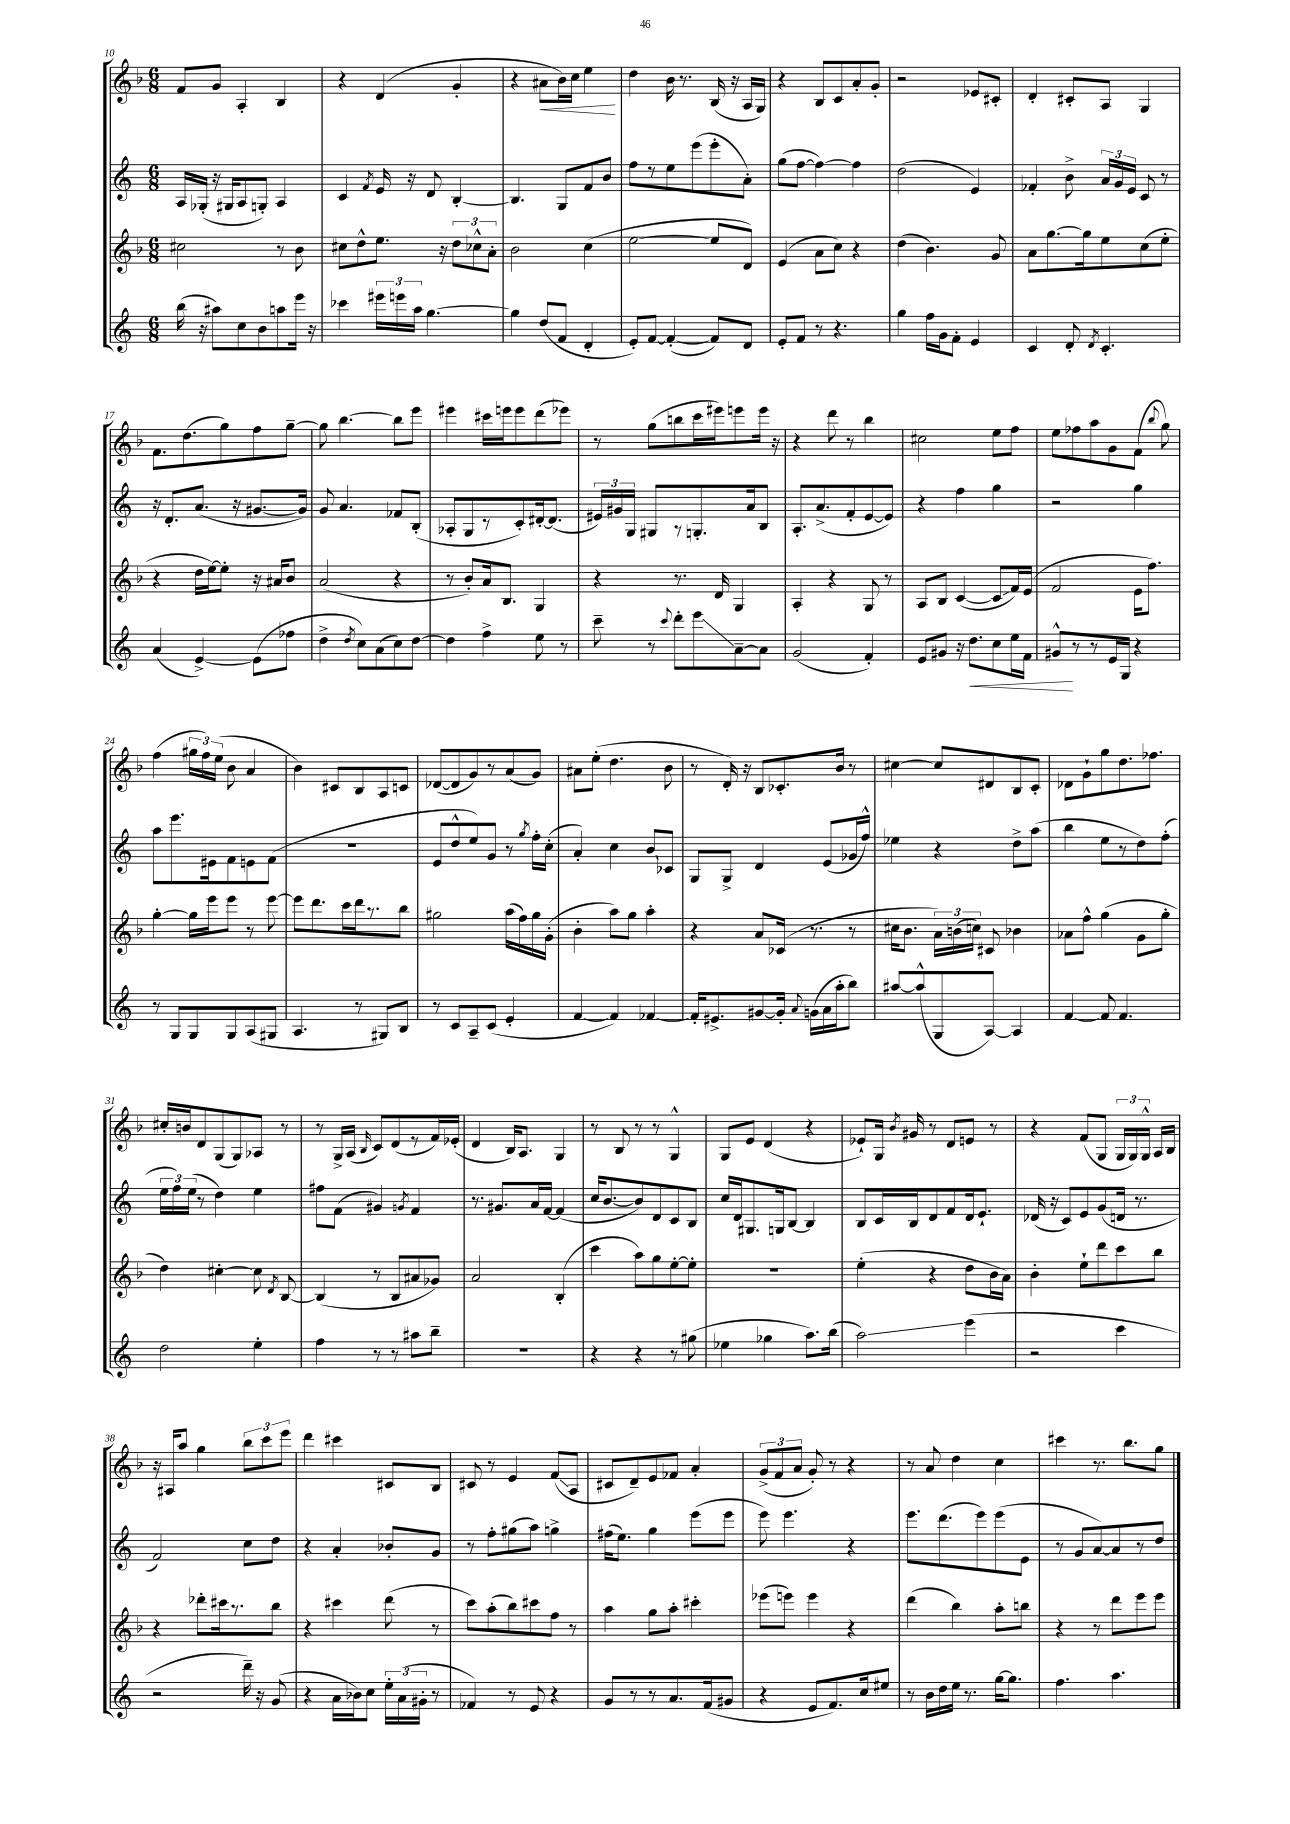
<<
\new StaffGroup <<
\new Staff = "s0" {
    \clef treble \key f \major \numericTimeSignature \time 6/8
    \autoBeamOff f'8[ g'8] a4-. bes4 |
    r4 d'4( g'4-. |
    r4 ais'8[\< bes'16) c''16] e''4\! |
    d''4 bes'16 r8. bes16( r16 a16[ g16]) |
    r4 bes8[ c'8 a'8-. g'8]-. |
    r2 ees'8[ cis'8]-. |
    d'4-. cis'8[-. a8] g4 |
    f'8.[ d''8.( g''8) f''8 g''8]~-- |
    g''8 bes''4.~ bes''8[ e'''8] |
    eis'''4 cis'''16[ e'''16 e'''8 d'''8( ees'''8]) |
    r8 g''8[( b''8 c'''16 eis'''16) e'''8 e'''16] r16 |
    r4 d'''8 r8 bes''4 |
    cis''2 e''8[ f''8] |
    e''8[ fes''8 a''8 g'8 f'8]( \appoggiatura { bes''8 } g''8) |
    f''4( \tuplet 3/2 { gis''16[ f''16) e''16]( } bes'8 a'4 |
    bes'4) cis'8[ bes8 a8 c'8] |
    des'8[~( des'8 g'8) r8 a'8( g'8]) |
    ais'8[ e''8]-.( d''4. bes'8 |
    r8 d'16-.) r16 bes8[ ces'8.-. bes'16] r8 |
    cis''4~ cis''8[ dis'8 bes8 c'8]-. |
    des'8[ g'8-! g''8 d''8. fes''8.] |
    cis''16[-. b'16 d'8 g8( g8) aes8] r8 |
    r8 g16[-> a16]( \grace { bes16 } c'8[) d'8( r8 f'16) ees'16]-.( |
    d'4 bes16[) a8.] g4 |
    r8 bes8 r8 r8 g4-^ |
    g8[ e'8] d'4( r4 |
    ees'8[-!) g16] \acciaccatura { bes'8 } gis'16 r8 d'8[ e'8] r8 |
    r4 f'8[( g8] \tuplet 3/2 { g16[ g16) g16]-^ } a16[ bes16] |
    r16 ais16[ a''8] g''4 \tuplet 3/2 { bes''8[ c'''8 e'''8] } |
    d'''4 cis'''4 cis'8[ bes8] |
    cis'8 r8 e'4 f'8[\glissando( a8] |
    cis'8[ d'8--) e'8 fes'8] a'4-. |
    \tuplet 3/2 { g'8[->( f'8 a'8] } g'8-.) r8 r4 |
    r8 a'8 d''4 c''4 |
    cis'''4 r8. bes''8.[ g''8] \bar "|." |
}
\new Staff = "s1" {
    \clef treble \key c \major \numericTimeSignature \time 6/8
    \autoBeamOff a16[ ges16]-.( r16 gis16[ a8 g8]-.) a4 |
    c'4 \acciaccatura { f'8 } e'16 r16 d'8 b4~-. |
    b4. g8[ f'8 b'8] |
    f''8[ r8 e''8 e'''8( e'''8-. a'8]-.) |
    g''8[( f''8]~ f''4~) f''4 |
    d''2( e'4) |
    fes'4-. b'8-> \tuplet 3/2 { a'16[ g'16 e'16] } c'8 r8 |
    r16 d'8.[-. a'8.]( r16 gis'8.[~ gis'16]) |
    g'8 a'4. fes'8[ b8]-.( |
    aes8[-. g8 r8 c'8-.) dis'16~-. dis'8.]( |
    \tuplet 3/2 { eis'16[) gis'16 g16] } gis8[ r8 g8.-. a'16 b8] |
    a8.[-. a'8.->( f'8-. e'8~ e'8]) |
    r4 f''4 g''4 |
    r2 g''4 |
    a''8[ e'''8. eis'16 f'8 e'8 f'8]( |
    R2. |
    e'8[ d''8-^ e''8) g'8] r8 \acciaccatura { g''8 } f''16[-. c''16]-.( |
    a'4-.) c''4 \once \override Glissando.style = #'zigzag b'8[\glissando ces'8] |
    g8[ g8]-> d'4 e'8[( ges'16 f''16]-^) |
    ees''4 r4 d''8[-> a''8]( |
    b''4 e''8[ r8 d''8) f''8]-.( |
    \tuplet 3/2 { e''16[ f''16) e''16]( } r8 d''4) e''4 |
    fis''8[ f'8]( gis'4) \acciaccatura { g'8 } f'4 |
    r8. gis'8.[ a'16 f'16]~ f'4( |
    c''16[ b'8.~ b'8) d'8 c'8 b8] |
    c''16[ d'16 gis8. g16 b8]~ b4 |
    b8[ c'16 b16 d'8 f'8 d'16 e'8.]-! |
    des'16( r16 c'8[) e'8 g'8( d'16] r8. |
    f'2) c''8[ d''8] |
    r4 a'4-. bes'8[-. g'8] |
    r8 f''8[-. gis''8( a''8]) g''4-> |
    fis''16[( e''8.]) g''4 e'''8[( e'''8] |
    e'''8) e'''4. r4 |
    e'''8.[ d'''8.( e'''8) e'''8( e'8] |
    r8 g'8[ a'8~) a'8 r8 d''8] \bar "|." |
}
\new Staff = "s2" {
    \clef treble \key f \major \numericTimeSignature \time 6/8
    \autoBeamOff cis''2 r8 bes'8 |
    cis''8[ d''8-^ e''8.] r16 \tuplet 3/2 { d''8[ ces''8-^ a'8]-. } |
    bes'2 c''4( |
    e''2~ e''8[ d'8]) |
    e'4( a'8[ c''8]) r4 |
    d''4( bes'4.) g'8 |
    a'8[ g''8.~ g''16 e''8 c''8( e''8]-. |
    r4 d''16[ e''16~) e''8]-. r16 ais'16[ bes'8] |
    a'2( r4 |
    r8 bes'8[-.) a'16 bes8.] g4 |
    r4 r8. d'16 g4 |
    a4-. r4 g8 r8 |
    a8[ bes8] c'4~( c'8[\glissando f'16) e'16]( |
    f'2 e'16[ f''8.]) |
    g''4~-. g''16[ e'''16 e'''8] r8 e'''8~ |
    e'''8[ d'''8. c'''16 d'''16 r8. bes''8] |
    gis''2 a''16[( f''16) gis''16 g'16]-.( |
    bes'4-. a''8[) g''8] a''4-. |
    r4 a'8[ ces'16]( r8. r8 |
    cis''16[ bes'8.] \tuplet 3/2 { a'16[) b'16( c''16]) } cis'8 bes'4 |
    aes'8[ f''8]-^ g''4( g'8[ g''8]-. |
    d''4) cis''4~-. cis''8 \acciaccatura { d'8 } bes8~ |
    bes4( r8 bes8[ ais'8 ges'8]) |
    a'2 bes4-.( |
    c'''4 a''8[) g''8 e''8~-. e''8]-. |
    R2. |
    e''4-.( r4 d''8[ bes'16 a'16]) |
    bes'4-. e''8[-! d'''8 c'''8 bes''8] |
    r4 des'''8[-. cis'''16 r8. bes''8] |
    r4 cis'''4 d'''8( r8 |
    c'''8[) a''8-.( bes''8) cis'''8 f''8] r8 |
    a''4 g''8[ a''8]-. cis'''4-. |
    ees'''8[( e'''8]) e'''4 r4 |
    d'''4( bes''4) a''8[-. b''8] |
    r4 r8 d'''8[ e'''8 e'''8] \bar "|." |
}
\new Staff = "s3" {
    \clef treble \key c \major \numericTimeSignature \time 6/8
    \autoBeamOff b''16( r16 ais''8[) c''8 b'8 a''8 e'''16] r16 |
    ces'''4 \tuplet 3/2 { eis'''16[ e'''16 a''16] } g''4.~ |
    g''4 d''8[( f'8] d'4-. |
    e'8[-.) f'8]~ f'4~-.( f'8[) d'8] |
    e'8[-. f'8] r8 r4. |
    g''4 f''16[ g'16 f'8]-. e'4 |
    c'4 d'8-. \acciaccatura { d'8 } c'4.-. |
    a'4( e'4~->) e'8[( fes''8] |
    d''4-> \acciaccatura { d''8 } c''8[) a'8( c''8) d''8]~ |
    d''4 f''4-> e''8 r8 |
    c'''8-- r8 \appoggiatura { c'''8 } d'''8[-. e'''8\glissando a'8~-- a'8] |
    g'2( f'4-.) |
    e'8[ gis'8] r16 d''8.[\< c''8 e''16 f'16] |
    gis'8[-^\! r8 r8 e'16 g16] r4 |
    r8 g8[ g8 g8 a8( gis8] |
    a4. r8 gis8[) b8] |
    r8 c'8[ a8-- c'8]( e'4-. |
    f'4~ f'4) fes'4~ |
    fes'16[-. eis'8.-> gis'8~ gis'16]-. \appoggiatura { a'8 } g'16[( a'16 a''16-. b''8]) |
    ais''8[~ ais''8-^( g8 a8]~) a4 |
    f'4~ f'8 f'4. |
    d''2 e''4-. |
    f''4 r8 r8 ais''8[ b''8]-- |
    R2. |
    r4 r4 r8 gis''8( |
    ees''4 ges''4 a''8.[) b''16]( |
    a''2\glissando) e'''4( |
    r2 c'''4 |
    r2 d'''16--) r16 g'8( |
    r4 a'16[ bes'16) c''8] \tuplet 3/2 { e''16[-. a'16( gis'16]-. } r8 |
    fes'4) r8 e'8 r4 |
    g'8[ r8 r8 a'8. f'16( gis'8] |
    r4 e'8[ f'8.) c''16 eis''8] |
    r8 b'16[ d''16 e''16] r8. g''16[~ g''8.] |
    f''4. a''4. \bar "|." |
}
>>
>>
\layout { \context { \Score currentBarNumber = #10 } }
